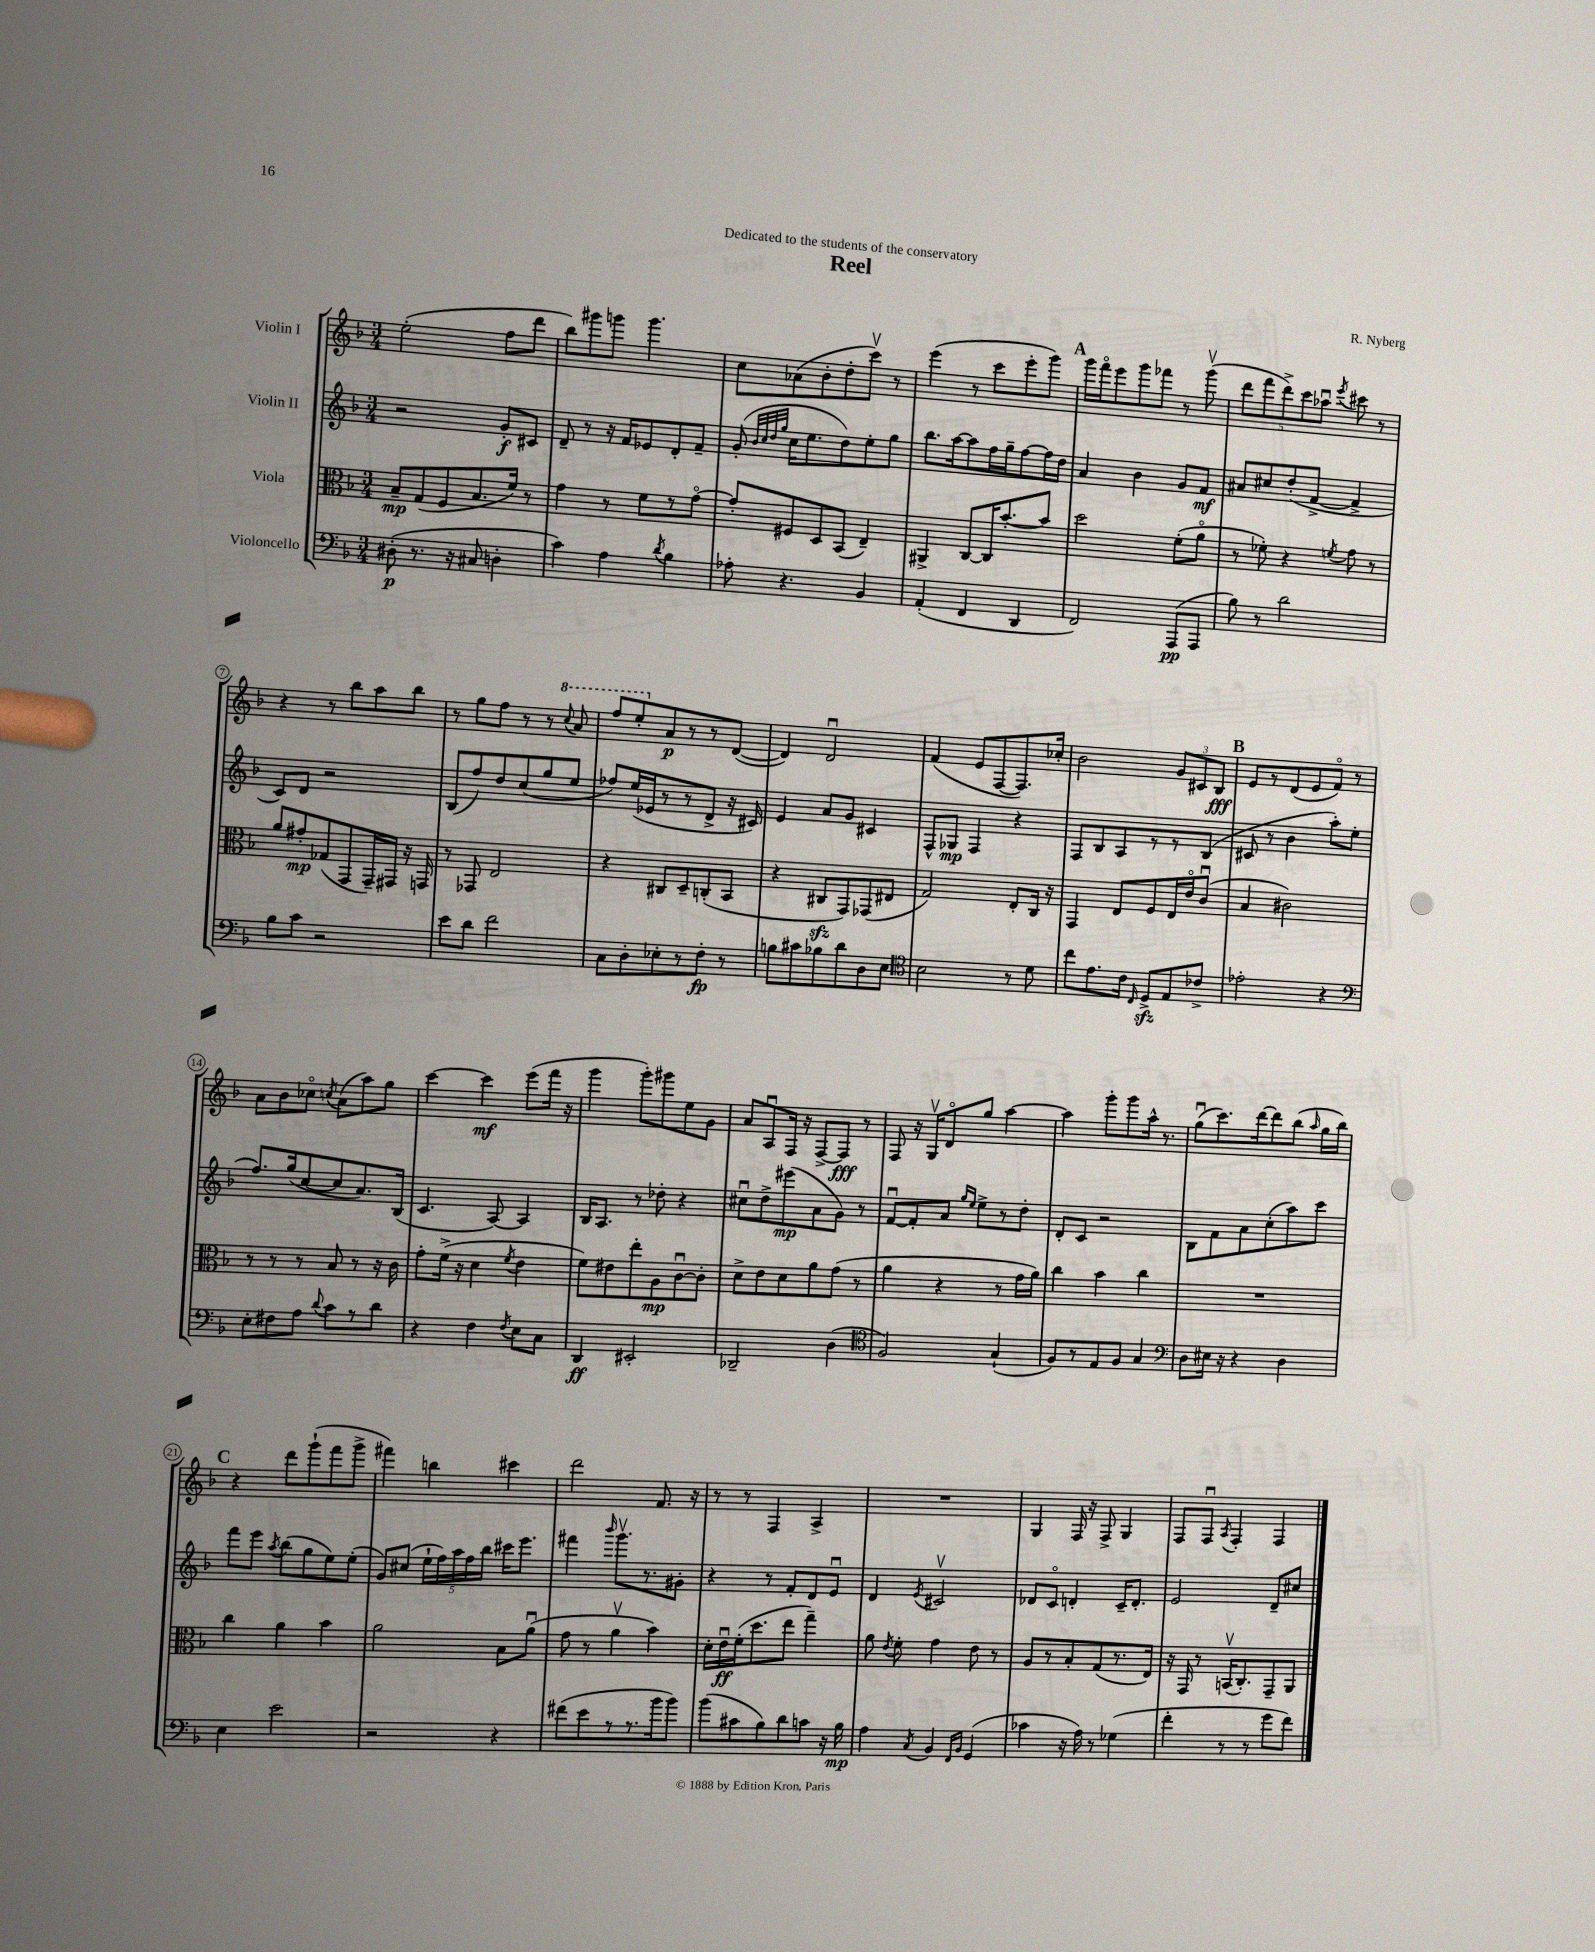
\header { title = "Reel" composer = "R. Nyberg" dedication = "Dedicated to the students of the conservatory" }
<<
\new StaffGroup <<
\new Staff = "s0" \with { instrumentName = "Violin I" } {
    \clef treble \key f \major \numericTimeSignature \time 3/4
    \autoBeamOff e''2-.( f''8[ d'''8] |
    bes''8[) gis'''8 g'''8] g'''4. |
    c''8[ aes'8( bes'8-. d''8-. c'''8]\upbow) r8 |
    e'''4( r8 c'''8[ e'''8-. g'''8]) |
    \mark \markup { \bold "A" } g'''16[ f'''16\flageolet e'''8 g'''8 fes'''8] r8 g'''8\upbow( |
    \tuplet 5/4 { d'''8[ f'''8 d'''8->) c'''8 aes''8]\downbow } \acciaccatura { e'''8 } cis'''8 r8 |
    r4 r8 bes''8[ a''8 bes''8] |
    r8 g''8[ f''8] r8 r8 \ottava #1 \appoggiatura { c'''8 } a''8 |
    f'''8[ e'''8-. \ottava #0 a'8\p r8 r8 d'8]~( |
    d'4) d'2\downbow |
    f'4( e'8[ f8~ f8.) ces''16]-. |
    bes'2 \tuplet 3/2 { g'8[ cis'8 bes8]\fff } |
    \mark \markup { \bold "B" } e'8[ r8 d'8( e'8 f'8]\flageolet) r8 |
    a'8[ bes'8 ces''8]\flageolet \acciaccatura { c''8 } a'8[( a''8) g''8] |
    c'''4~ c'''4\mf e'''8[( f'''16] r16 |
    g'''4 g'''8[-.) gis'''8 e''8 g'8] |
    a'8[ a8\downbow f16] r16 f8[~-> f8]\fff r8 |
    f8 r16 g16[\upbow d'8\flageolet g''8] a''4~ |
    a''4 g'''8[-. g'''8 a''16]-^ r8. |
    g''8[\downbow( c'''8.) d'''16~ d'''8 bes''8]( \grace { a''16 } g''16[ bes''16]) |
    \mark \markup { \bold "C" } r4 d'''8[ g'''8-!( f'''8 g'''8]-> |
    fis'''4) b''4 cis'''4 |
    d'''2 f'8. r16 |
    r8 r8 f4 a4-> |
    R2. |
    g4 f16 r16 f8-> g4 |
    f8[ f8]\downbow \acciaccatura { a8 } f4-. f4 \bar "|." |
}
\new Staff = "s1" \with { instrumentName = "Violin II" } {
    \clef treble \key f \major \numericTimeSignature \time 3/4
    \autoBeamOff r2 g'8[-.\f cis'8] |
    d'8-- r8 r16 f'16[ ees'8 d'8-. f'8]-- |
    g'8-.( \grace { bes'32[ c''32 d''32 g''32] } c''16[ e''8. d''8) e''8-. g''8] |
    bes''8.[ a''16~ a''8 f''16 g''16-- f''8~ f''16 d''16] |
    \mark \markup { \bold "A" } a'4 bes'4 g'8[ f'8]\mf |
    ais'8[ cis''8 d''8-.( f'8]~-> f'4-> |
    c'8[) d'8] r2 |
    bes8[( f''8) d''8 c''8( g''8 e''8] |
    fes''8[) e''16( ees'16 r8 r8 d'8]-> r16 cis'16) |
    e'4 a'8[ g'8] cis'4 |
    f8[-^ ges8]\mp f4 r4 |
    f8[ bes8 a8 r8 r8 bes8]( |
    \mark \markup { \bold "B" } cis'8 r8 bes'4 a''8[-.) e''8]( |
    f''8.[) g''16( c''8~ c''8 a'8.) bes16]( |
    c'4. a8~) a4 |
    bes16[ a8.] r8 des''8-. r4 |
    cis''8[\downbow d''8-> eis'''8\mp( a'8 g'8]) r8 |
    f'8[~\downbow f'8-. a'8] \grace { g''16[ e''16] } e''8[-> r8 d''8]-. |
    d'8[-. c'8] r2 |
    bes8[ f'8 a'8 c''8-.( a''8) c'''8] |
    \mark \markup { \bold "C" } f'''8[ e'''8] \acciaccatura { a''8 } bes''8[( g''8 e''8) e''8]-.( |
    g'8[) cis''8]( \tuplet 5/4 { e''16[-! f''16) a''16 f''16 bes''16] } cis'''16[ e'''8.] |
    fis'''4 \grace { bes'''16 } g'''8.[\upbow r8. gis'8]-. |
    r4 r8 f'8[-. d'8 e'8]\downbow |
    d'4 \acciaccatura { e'8 } cis'2\upbow |
    des'8[ c'8]\flageolet d'4-. c'16[-- d'8.]-. |
    e'2 d'8[-- cis''8] \bar "|." |
}
\new Staff = "s2" \with { instrumentName = "Viola" } {
    \clef alto \key f \major \numericTimeSignature \time 3/4
    \autoBeamOff bes8[--\mp g8( f8 bes8. f'16]) r8 |
    g'4 r8 f'8[ r8 g'8]~\flageolet |
    g'8[-. fis8 d8 bes,8]( e4--) |
    ais,4-> c8[~ c16 bes'8.~-. bes'8] |
    \mark \markup { \bold "A" } d''2 f'8[-.( a'8]\flageolet |
    r8 fes'8-.) r4 \acciaccatura { f'8 } g'8 r8 |
    a'8[ gis'8-.\mp ges8( g,8 g,16--) gis,16] r16 g,16 |
    r8 ges,8 e2 |
    r4 cis8[ d8-- c8-.( bes,8] |
    r4 cis8[\sfz g,8) ges,8( eis8] |
    g2) e8[-. c16] r16 |
    g,4 e8[ f8 e16 e'16\flageolet c'8]\downbow( |
    \mark \markup { \bold "B" } bes4 cis'2) |
    r8 r8 r8 bes8 r8 r16 c'16 |
    g'8[-. f'16]->( r16 d'4 \acciaccatura { f'8 } e'4 |
    f'8[) eis'8 e''8-. a8\mp c'8~\downbow c'8]-. |
    d'8[-> e'8 d'8 a'8 g'8]( r8 |
    a'4 r4 r8 g'16[ a'16]) |
    c''4 bes'4 c''4 |
    R2. |
    \mark \markup { \bold "C" } c''4 a'4 bes'4 |
    a'2 bes8[ a'8]\downbow( |
    g'8 r8 a'4\upbow bes'4) |
    d'16[-. e'16\downbow\ff f'16-.( d''8. e''8] g''4--) |
    a'8 \acciaccatura { e'8 } f'8-. g'4 e'8 r8 |
    a8[ r8 bes8-. g8( r8. e16]) |
    r16 g,16 r8 b,16[\upbow( c8.-.) g,8-- a,8] \bar "|." |
}
\new Staff = "s3" \with { instrumentName = "Violoncello" } {
    \clef bass \key f \major \numericTimeSignature \time 3/4
    \autoBeamOff dis8-.\p( r8. r16 cis8 d4-. |
    c'4) a4 \acciaccatura { d'8 } bes4 |
    aes8-. r4. bes,4 |
    a,4-.( f,4 d,4 |
    \mark \markup { \bold "A" } f,2) a,,8[\pp( a,,8] |
    bes8) r8 d'2 |
    bes8[ c'8] r2 |
    e'8[ d'8] f'2 |
    c8[ d8-. ees8-. r8 f8]-.\fp r8 |
    b8[ cis'8 bes8 d'8 d8 e8] |
    \clef tenor bes2 r8 d'8 |
    c''8[ e'8. c'16] \grace { c16 } d8[->\sfz e8 ces'8]-> |
    \mark \markup { \bold "B" } ees'2-. r4 |
    \clef bass e8[-. fis8 a8] \appoggiatura { d'8 } c'8[ r8 d'8] |
    r4 f4 \acciaccatura { f8 } e8[ c8] |
    d,4\ff eis,2-. |
    des,2-- d4( |
    \clef tenor f2) g4-!( |
    f8[) r8 e8 f8] g4 |
    \clef bass d8[ eis16] r16 r4 d4 |
    \mark \markup { \bold "C" } e4 e'2 |
    r2 r4 |
    fis'8[( e'8 r8 r8. bes'16 bes'8]) |
    bes'8[( cis'8 bes8) d'8 c'8] r16 bes16\mp |
    a4 \acciaccatura { c8 } bes,4 \grace { f,16[ bes,16] } g,4( |
    ces'4 r16 a16) r8 ges4( |
    f'4-. r8 r8 g'8[ f'8]) \bar "|." |
}
>>
>>
\layout { \context { \Score \override BarNumber.stencil = #(make-stencil-circler 0.1 0.3 ly:text-interface::print) } }
